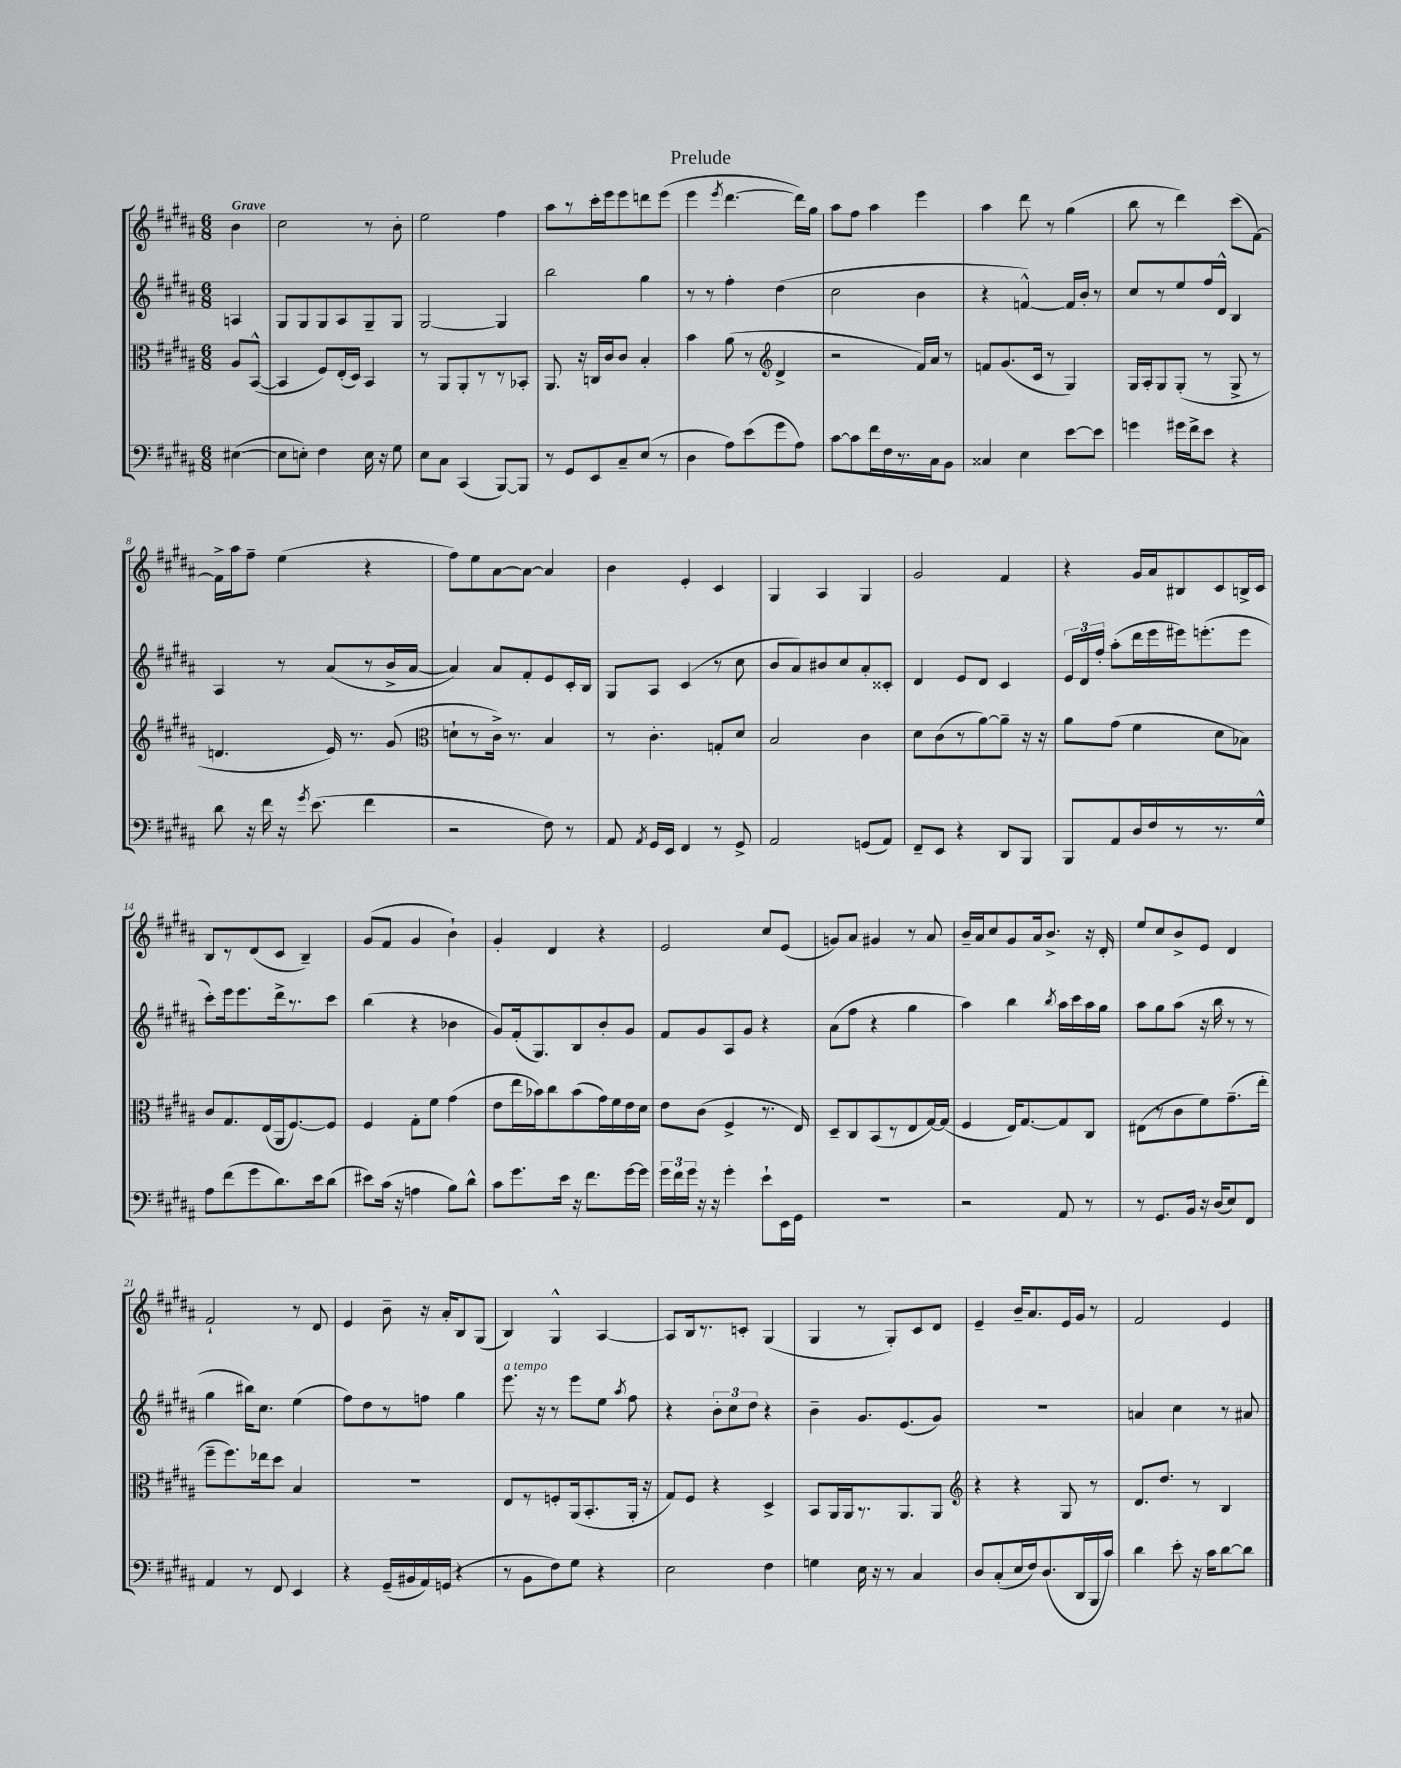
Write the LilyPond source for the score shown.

\header { title = "Prelude" }
<<
\new StaffGroup <<
\new Staff = "s0" {
    \clef treble \key b \major \numericTimeSignature \time 6/8 \partial 4 \tempo "Grave"
    \autoBeamOff b'4 |
    cis''2 r8 b'8-. |
    e''2 fis''4 |
    ais''8[ r8 cis'''16-. e'''16 e'''8 d'''8 e'''8]( |
    e'''4 \acciaccatura { e'''8 } dis'''4.~ dis'''16[) gis''16] |
    ais''8[ fis''8] ais''4 e'''4 |
    ais''4 dis'''8 r8 gis''4( |
    b''8 r8 dis'''4) cis'''8[( fis'8]~) |
    fis'16[-> ais''16 fis''8]-- e''4( r4 |
    fis''8[) e''8 ais'8~ ais'8]~ ais'4 |
    b'4 e'4-. cis'4 |
    gis4 ais4 gis4 |
    gis'2 fis'4 |
    r4 gis'16[ ais'16 bis8 cis'8 b16-> cis'16] |
    b8[ r8 dis'8( cis'8] b4--) |
    gis'8[( fis'8] gis'4 b'4-!) |
    gis'4-. dis'4 r4 |
    e'2 cis''8[ e'8]( |
    g'8[) ais'8] gis'4 r8 ais'8 |
    b'16[-- ais'16 cis''8 gis'8 ais'16 b'8.]-> r16 dis'16-. |
    e''8[ cis''8 b'8-> e'8] dis'4 |
    fis'2-! r8 dis'8 |
    e'4 b'8-- r16 ais'16[-. b8 gis8]( |
    b4) gis4-^ ais4~ |
    ais8[ b16 r8. c'8]-. gis4( |
    gis4 r8 gis8[-.) cis'8 dis'8] |
    e'4-- b'16[-- ais'8. e'16 gis'16] r8 |
    fis'2 e'4 \bar "|." |
}
\new Staff = "s1" {
    \clef treble \key b \major \numericTimeSignature \time 6/8 \partial 4
    \autoBeamOff a4 |
    gis8[ gis8 gis8 ais8 gis8-- gis8] |
    gis2~ gis4 |
    b''2 gis''4 |
    r8 r8 fis''4-. dis''4( |
    cis''2 b'4 |
    r4 f'4~-^) f'16[ b'16]-. r8 |
    cis''8[ r8 e''8 fis''16 dis'16]-^ b4 |
    ais4 r8 ais'8[( r8 b'16-> ais'16]~ |
    ais'4) ais'8[ fis'8-. e'8 cis'16-. b16] |
    gis8[ ais8] cis'4( r8 cis''8 |
    b'8[ ais'8) bis'8 cis''8 ais'8-. cisis'8]-. |
    dis'4 e'8[ dis'8] cis'4 |
    \tuplet 3/2 { e'16[ dis'16 fis''16]-. } ais''8[-.( dis'''16 e'''16 eis'''16) e'''8.-.( e'''8] |
    cis'''8[-.) e'''16 e'''8. dis'''16-> r8. cis'''8] |
    b''4( r4 bes'4 |
    gis'8[) fis'16-.( gis8.) b8 b'8-. gis'8] |
    fis'8[ gis'8 ais8 gis'8] r4 |
    ais'8[( fis''8] r4 gis''4 |
    ais''4) b''4 \acciaccatura { b''8 } ais''16[ cis'''16 ais''16 gis''16] |
    ais''8[ gis''8 ais''8]( r16 b''16 r8 r8 |
    gis''4 bis''16[) cis''8.] e''4( |
    fis''8[) dis''8 r8 f''8] gis''4 |
    e'''8.^\markup { \italic "a tempo" } r16 r8 e'''8[ e''8] \acciaccatura { ais''8 } fis''8 |
    r4 \tuplet 3/2 { b'8[-. cis''8 dis''8] } r4 |
    b'4-- gis'8.[ e'8.( gis'8]) |
    R2. |
    a'4 cis''4 r8 ais'8 \bar "|." |
}
\new Staff = "s2" {
    \clef alto \key b \major \numericTimeSignature \time 6/8 \partial 4
    \autoBeamOff ais8[ b,8]~-^( |
    b,4 fis8[) e16-.( dis16]) b,4 |
    r8 ais,8[ ais,8-. r8 r8 bes,8]-. |
    ais,8. r16 c16[ cis'16 cis'8] b4-. |
    b'4 ais'8( r8 \clef treble dis'4-> |
    r2 fis'16[) ais'16] r8 |
    f'8[ gis'8.( cis'16] r8 gis4) |
    gis16[ ais16-. gis8 gis8]-.( r8 gis8-> r8 |
    d'4. e'16) r8. gis'8( |
    \clef alto d'8[-! r8 cis'16]->) r8. b4 |
    r8 cis'4.-. g8[-. dis'8] |
    b2 cis'4 |
    dis'8[ cis'8( r8 ais'8~) ais'8]-- r16 r16 |
    ais'8[ gis'8]( fis'4 dis'8[ bes8]) |
    cis'8[ gis8. e16( ais,16 fis8.~) fis8] |
    fis4 gis8[-. fis'8] gis'4( |
    e'8[ e''16 bes'16) cis''8 bes'8( gis'16) fis'16 e'16 dis'16] |
    e'8[ cis'8]( fis4-> r8. e16) |
    dis8[-- cis8 b,8( r8 e8 gis16~) gis16]( |
    fis4 e16[) gis8.~ gis8 cis8] |
    eis8[( r8 cis'8 fis'8) gis'8.--( e''16]-. |
    fis''8[-- fis''8.) ees''16 dis''8] b4 |
    R2. |
    e8[ r8 f8-. ais,16( b,8.-. ais,16]-. r16 |
    gis8[) fis8] r4 dis4-> |
    b,8[ ais,16 ais,16 r8. ais,8. ais,8] |
    \clef treble r4 r4 gis8 r8 |
    dis'8.[ dis''8.] r8 b4 \bar "|." |
}
\new Staff = "s3" {
    \clef bass \key b \major \numericTimeSignature \time 6/8 \partial 4
    \autoBeamOff eis4~( |
    eis8[ e8]-.) fis4 e16 r16 gis8 |
    e8[ cis8] cis,4( b,,8[~) b,,8] |
    r8 gis,8[ e,8 cis8-- e8]( r8 |
    dis4 ais8[) e'8( gis'8 ais8]) |
    cis'8[~ cis'8 fis'16 fis16 r8. cis16 b,8] |
    cisis4 e4 e'8[~ e'8] |
    g'4 gis'16[ fis'16-> e'8] r4 |
    dis'8 r16 fis'16 r16 \acciaccatura { gis'8 } e'8.( fis'4 |
    r2 fis8) r8 |
    ais,8 \acciaccatura { ais,8 } gis,16[ e,16] fis,4 r8 gis,8-> |
    ais,2 g,8[( ais,8]) |
    fis,8[-- e,8] r4 dis,8[ b,,8] |
    b,,8[ ais,8 dis16 fis16 r8 r8. gis16]-^ |
    ais8[ fis'8( gis'8 dis'8.) e'16 dis'8]( |
    eis'8[) cis'16]( r16 a4 b8[) dis'8]-^ |
    cis'8[ gis'8. e'16] r16 fis'8.[ gis'16~ gis'16] |
    \tuplet 3/2 { gis'16[ fis'16 gis'16] } r16 r16 gis'4-. e'8[-! e,16 gis,16] |
    R2. |
    r2 ais,8 r8 |
    r8 gis,8.[ b,16] r16 dis16[( e8) fis,8] |
    ais,4 r8 fis,8 e,4 |
    r4 gis,16[--( bis,16 ais,16) g,16]( r4 |
    r8 b,8[ fis8) gis8] r4 |
    e2 fis4 |
    g4 e16 r16 r8 cis4 |
    dis8[ cis8-.( e16 fis16) dis8.( dis,16 b,,16 cis'16]) |
    dis'4 e'8-. r16 cis'16[ dis'8~ dis'8] \bar "|." |
}
>>
>>
